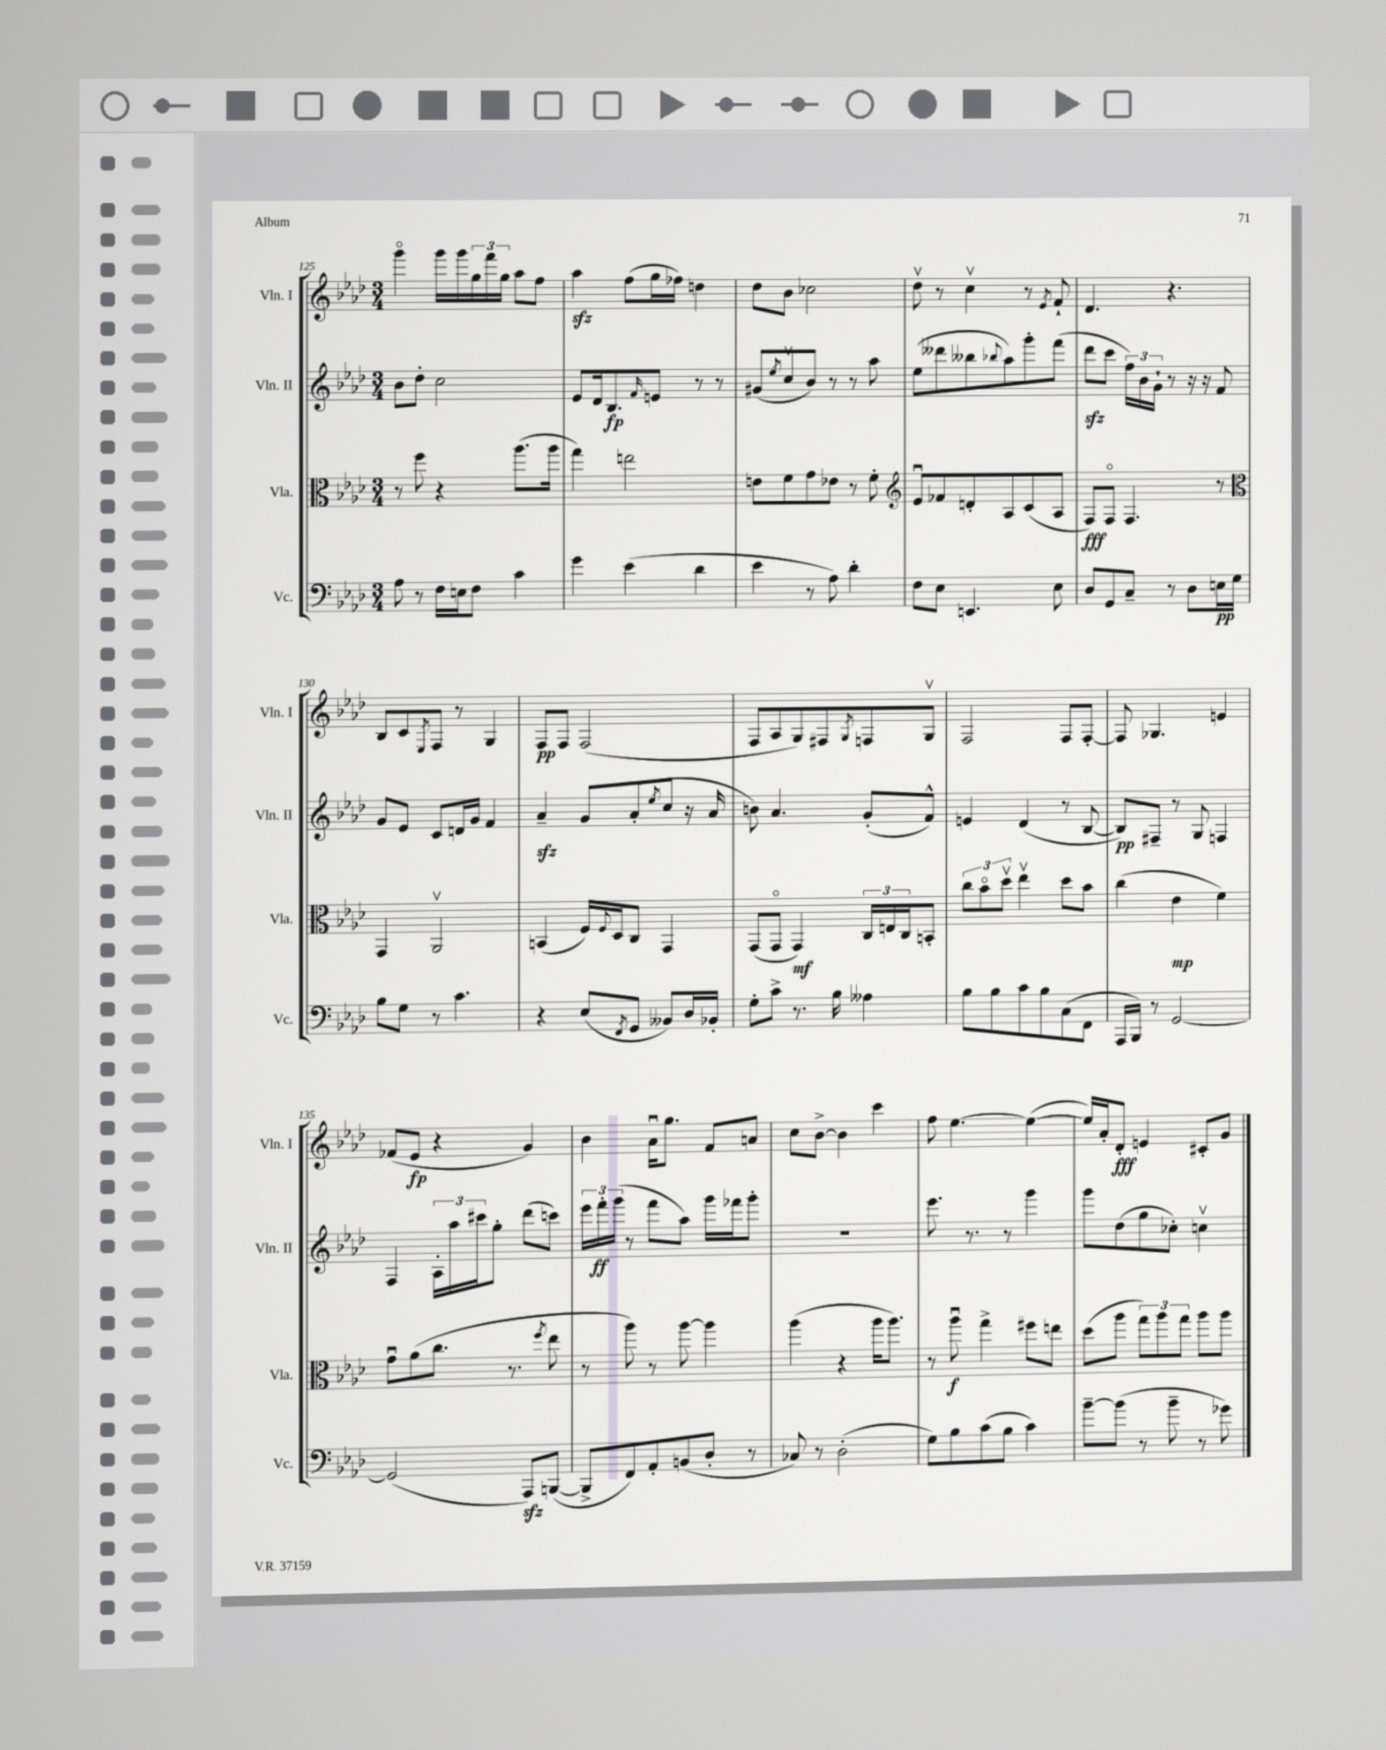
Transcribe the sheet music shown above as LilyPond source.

<<
\new StaffGroup <<
\new Staff = "s0" \with { instrumentName = "Vln. I" shortInstrumentName = "Vln. I" } {
    \clef treble \key aes \major \numericTimeSignature \time 3/4
    g'''4\flageolet g'''16 g'''16 \tuplet 3/2 { g''16 f'''16 g''16 } aes''8 f''8 |
    aes''4\sfz f''8( g''16 fes''16) d''4 |
    des''8 bes'8 ces''2 |
    des''8\upbow r8 c''4\upbow r8 \acciaccatura { ees'8 } f'8-! |
    des'4. r4. |
    bes8 c'8 \acciaccatura { ees8 } f8 r8 g4 |
    f8\pp f8 f2( |
    f8 aes8 g8) fis8 \acciaccatura { g8 } f8 g8\upbow |
    f2 f8 f8~-. |
    f8 ges4. e'4 |
    fes'8( ees'8\fp r4 g'4) |
    bes'4 aes'16\downbow g''8. f'8 a'8 |
    c''8 bes'8~-> bes'4 c'''4 |
    f''8 ees''4.~ ees''4~( |
    ees''16) aes'16-. des'8-.\fff e'4 cis'8-. g'8 \bar "|." |
}
\new Staff = "s1" \with { instrumentName = "Vln. II" shortInstrumentName = "Vln. II" } {
    \clef treble \key aes \major \numericTimeSignature \time 3/4
    bes'8 des''8-. c''2 |
    ees'8 des'16 bes8.\fp \grace { f'16 } e'8 r8 r8 |
    gis'8( \acciaccatura { ees''8 } c''8\upbow bes'8) r8 r8 aes''8 |
    ees''8( deses'''8 beses''8 \appoggiatura { bes''8 } aes''8) g'''8-. f'''8( |
    des'''8\sfz c'''8 \tuplet 3/2 { f''16) bes'16 g'16-! } r8 r16 r16 f'8 |
    g'8 ees'8 c'8 d'16 g'16 f'4 |
    aes'4--\sfz g'8 aes'8-.( \acciaccatura { ees''8 } c''8 r16 aes'16 |
    b'8) aes'4. g'8-.( f'8-^) |
    e'4 des'4( r8 bes8~ |
    bes8\pp) fis8-- r8 g8 f4 |
    f4 \tuplet 3/2 { aes16-. aes''16 cis'''16 } g''8-. des'''8( c'''8) |
    \tuplet 3/2 { ees'''16 f'''16-.\ff g'''16( } r8 f'''8 aes''8) g'''16 fes'''16 g'''8-. |
    R2. |
    ees'''8. r8. r8 g'''4 |
    g'''8 des''8( g''8 ces''8-.) c''4\upbow \bar "|." |
}
\new Staff = "s2" \with { instrumentName = "Vla." shortInstrumentName = "Vla." } {
    \clef alto \key aes \major \numericTimeSignature \time 3/4
    r8 f''8 r4 aes''8.( aes''16 |
    g''4) e''2 |
    e'8 f'8 g'8 ees'8 r8 f'8-. |
    \clef treble ees'8\downbow fes'8 d'8-. aes8 c'8( aes8 |
    f8\fff) f8\flageolet f4. r8 |
    \clef alto g,4 aes,2\upbow |
    b,4( f16) \appoggiatura { f8 } des16 c8 g,4 |
    g,8( g,8\flageolet g,4\mf) \tuplet 3/2 { c16 e16 c16 } b,8-. |
    \tuplet 3/2 { c''8 bes'8\flageolet des''8\upbow } ees''4\upbow des''8 bes'8 |
    c''4( ees'4\mp f'4) |
    g'8\downbow aes'8( c''8. r8. \acciaccatura { f''8 } ees''8 |
    r8 aes''8) r8 aes''8~ aes''4 |
    aes''4( r4 aes''16 aes''8.) |
    r8 aes''8\downbow\f g''4-> fis''8 e''8 |
    des''8( aes''8 \tuplet 3/2 { g''8) aes''8 g''8 } aes''8 aes''8 \bar "|." |
}
\new Staff = "s3" \with { instrumentName = "Vc." shortInstrumentName = "Vc." } {
    \clef bass \key aes \major \numericTimeSignature \time 3/4
    aes8 r8 f16 e16 f8 c'4 |
    g'4 ees'4( des'4 |
    ees'4 r8 aes8) des'4-. |
    f8 ees8 e,4. ees8 |
    des8 g,8 c8-- r8 des8 e16\pp g16 |
    bes8 g8 r8 c'4. |
    r4 ees8( \acciaccatura { f,8 } g,8 beses,8) des16 bes,16-. |
    g8-. c'8-> r8. bes16 aeses4 |
    bes8 bes8 c'8 bes8 c8( f,8 |
    aes,,16 bes,,16) r8 g,2~ |
    g,2( aes,,8\sfz) b,,8~( |
    b,,8-> f,8) aes,8-. b,8( des8-. r8 |
    ces8) r8 des2-.( |
    g8) bes8 c'8( bes8 c'4) |
    bes'8~-- bes'8( r8 bes'8-- r8 ges'8) \bar "|." |
}
>>
>>
\layout { \context { \Score currentBarNumber = #125 } }
